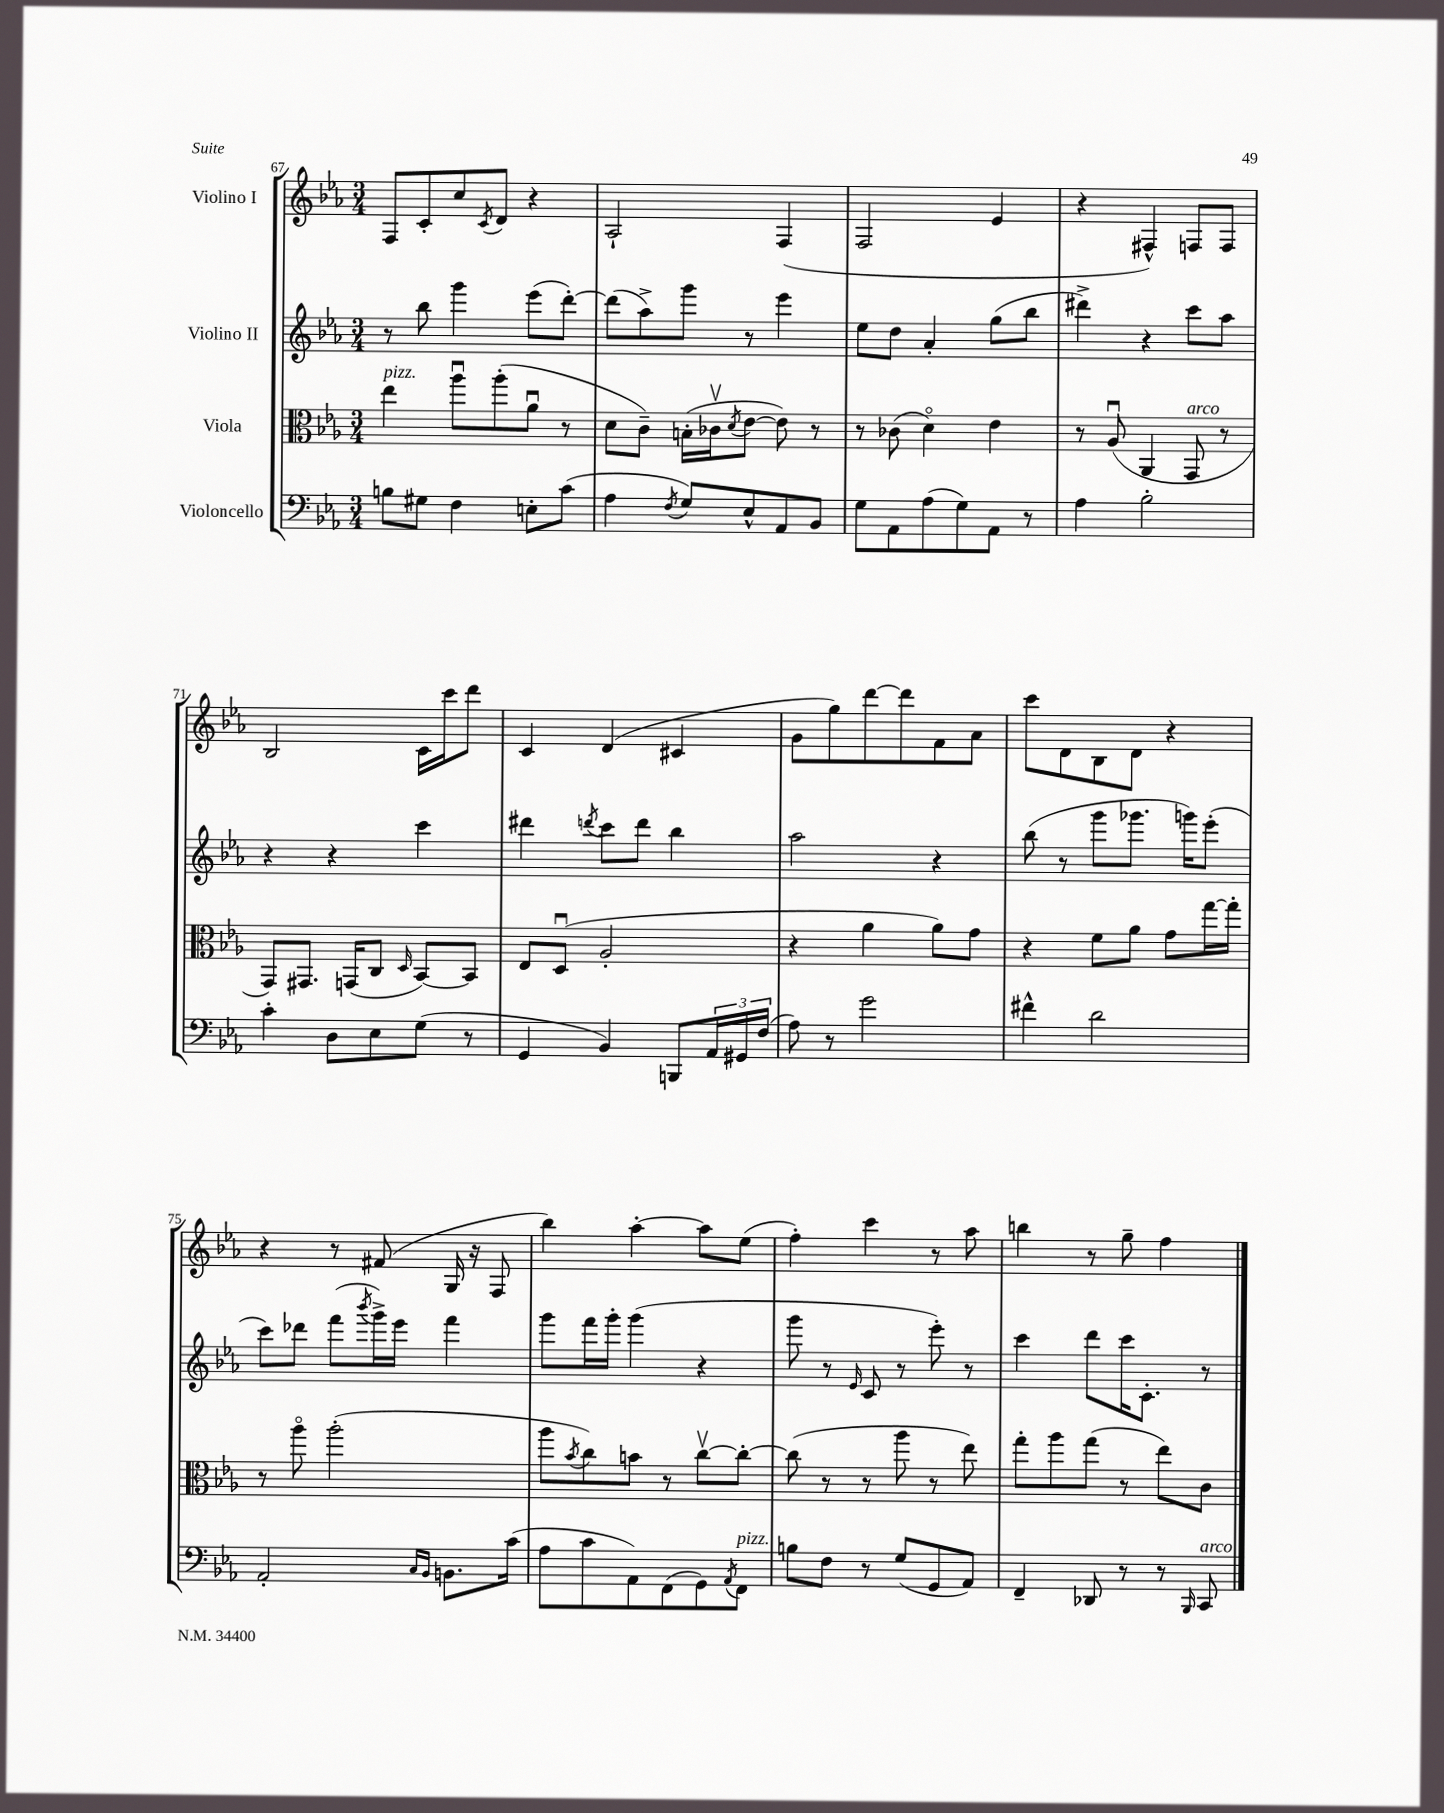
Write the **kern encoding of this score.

**kern	**kern	**kern	**kern
*part4	*part3	*part2	*part1
*staff4	*staff3	*staff2	*staff1
*I"Violoncello	*I"Viola	*I"Violino II	*I"Violino I
*clefF4	*clefC3	*clefG2	*clefG2
*k[b-e-a-]	*k[b-e-a-]	*k[b-e-a-]	*k[b-e-a-]
*M3/4	*M3/4	*M3/4	*M3/4
=67	=67	=67	=67
!	!LO:TX:a:i:t=pizz.	!	!
8Bn\L	4ee-\	8r	8F/L
8G#X\J	.	8bb-\	8c'/
4F\	8aa-u\L	4ggg\	8cc/
.	.	.	8qc/
.	(8aa-'\	.	8d/J
8En'\L	8a-u\J	(8eee-\L	4r
(8c\J	8r	[8ddd'\J)	.
=68	=68	=68	=68
4A-\	8d\L	(8ddd\L]	2A-`/
.	8c~\J)	8aa-^\)	.
8qF/	.	.	.
8G/L)	(16Bn'\LL	8ggg\J	.
.	16c-Xv\J	.	.
.	8qd/	.	.
8E-^^/	[8e-\J	8r	.
8AA-/	8e-\])	4eee-\	(4F/
8BB-/J	8r	.	.
=69	=69	=69	=69
8G\L	8r	8ee-\L	2F/
8AA-\	(8c-X\	8dd\J	.
(8A-\	4d\)	4a-'/	.
8G\)	.	.	.
8AA-\J	4e-\	(8gg\L	4e-/
8r	.	8bb-\J	.
=70	=70	=70	=70
4A-\	8r	4ddd#X^\)	4r
.	(8A-u/	.	.
2B-'\	4AA-/	4r	4F#X^^/)
!	!LO:TX:a:i:t=arco	!	!
.	8GG/	8ccc\L	8Fn/L
.	8r	8aa-\J	8F/J
!!LO:LB:g=z
=71	=71	=71	=71
4c'\	8GG/L)	4r	2B-/
.	8.GG#X/J	.	.
8D\L	.	4r	.
.	(16GGn/KL	.	.
8E-\	8C/J	.	.
.	16qqD/	.	.
(8G\J	[8BB-/L)	4ccc\	16c\LL
.	.	.	16ccc\J
8r	8BB-/J]	.	8ddd\J
=72	=72	=72	=72
4GG/	8E-/L	4ddd#X\	4c/
.	(8Du/J	.	.
.	.	8qdddn/	.
4BB-/)	2A-'/	8ccc\L	(4d/
.	.	8ddd\J	.
8BBBn/L	.	4bb-\	4c#X/
24AA-/L	.	.	.
24GG#X/	.	.	.
(24F/JJ	.	.	.
=73	=73	=73	=73
8A-\)	4r	2aa-\	8g\L
8r	.	.	8gg\)
2g\	4a-\	.	[8ddd\
.	.	.	8ddd\]
.	8a-\L)	4r	8f\
.	8g\J	.	8a-\J
=74	=74	=74	=74
4f#X^^\	4r	(8bb-\	8ccc\L
.	.	8r	8d\
2d\	8f\L	8ggg\L	8B-\
.	8a-\J	8.ggg-X\J	8d\J
.	8g\L	.	4r
.	.	16gggn\KL)	.
.	[16gg\L	(8eee-'\J	.
.	16gg'\JJ]	.	.
!!LO:LB:g=z
=75	=75	=75	=75
2AA-'/	8r	8ccc\L)	4r
.	8aa-\	8ddd-X\J	.
.	(2aa-'\	(8fff\L	8r
.	.	8qbbb-/	.
.	.	16ggg^\L)	(8f#X/
.	.	16eee-\JJ	.
16qqC/LL	.	.	.
16qqBB-/JJ	.	.	.
8.BBn\L	.	4fff\	16G/
.	.	.	16r
.	.	.	8F/
(16c\Jk	.	.	.
=76	=76	=76	=76
8A-\L	8aa-\L	8ggg\L	4bb-\)
.	8qb-/	.	.
8c\	8cc\)	16fff\L	.
.	.	16ggg'\JJ	.
8AA-\)	8bn\J	(4ggg\	[4aa-'\
(8FF\	8r	.	.
8GG\)	[8ccv\L	4r	8aa-\L]
8qAA-/	.	.	.
!LO:TX:a:i:t=pizz.	!	!	!
8FF\J	8cc'\J_	.	(8ee-\J
=77	=77	=77	=77
8Bn\L	(8cc\]	8ggg\	4ff'\)
8F\J	8r	8r	.
.	.	16qqe-/	.
8r	8r	8c/	4ccc\
(8G/L	8aa-\	8r	.
8GG/	8r	8eee-'\)	8r
8AA-/J)	8ee-\)	8r	8aa-\
=78	=78	=78	=78
4FF~/	8gg'\L	4ccc\	4bbn\
.	8aa-\	.	.
8DD-X/	(8gg\J	8ddd\L	8r
8r	8r	16ccc\K	8gg~\
.	.	8.c'\J	.
8r	8ee-\L)	.	4ff\
16qqBBB-/	.	.	.
!LO:TX:a:i:t=arco	!	!	!
8CC/	8c\J	8r	.
==	==	==	==
*-	*-	*-	*-
